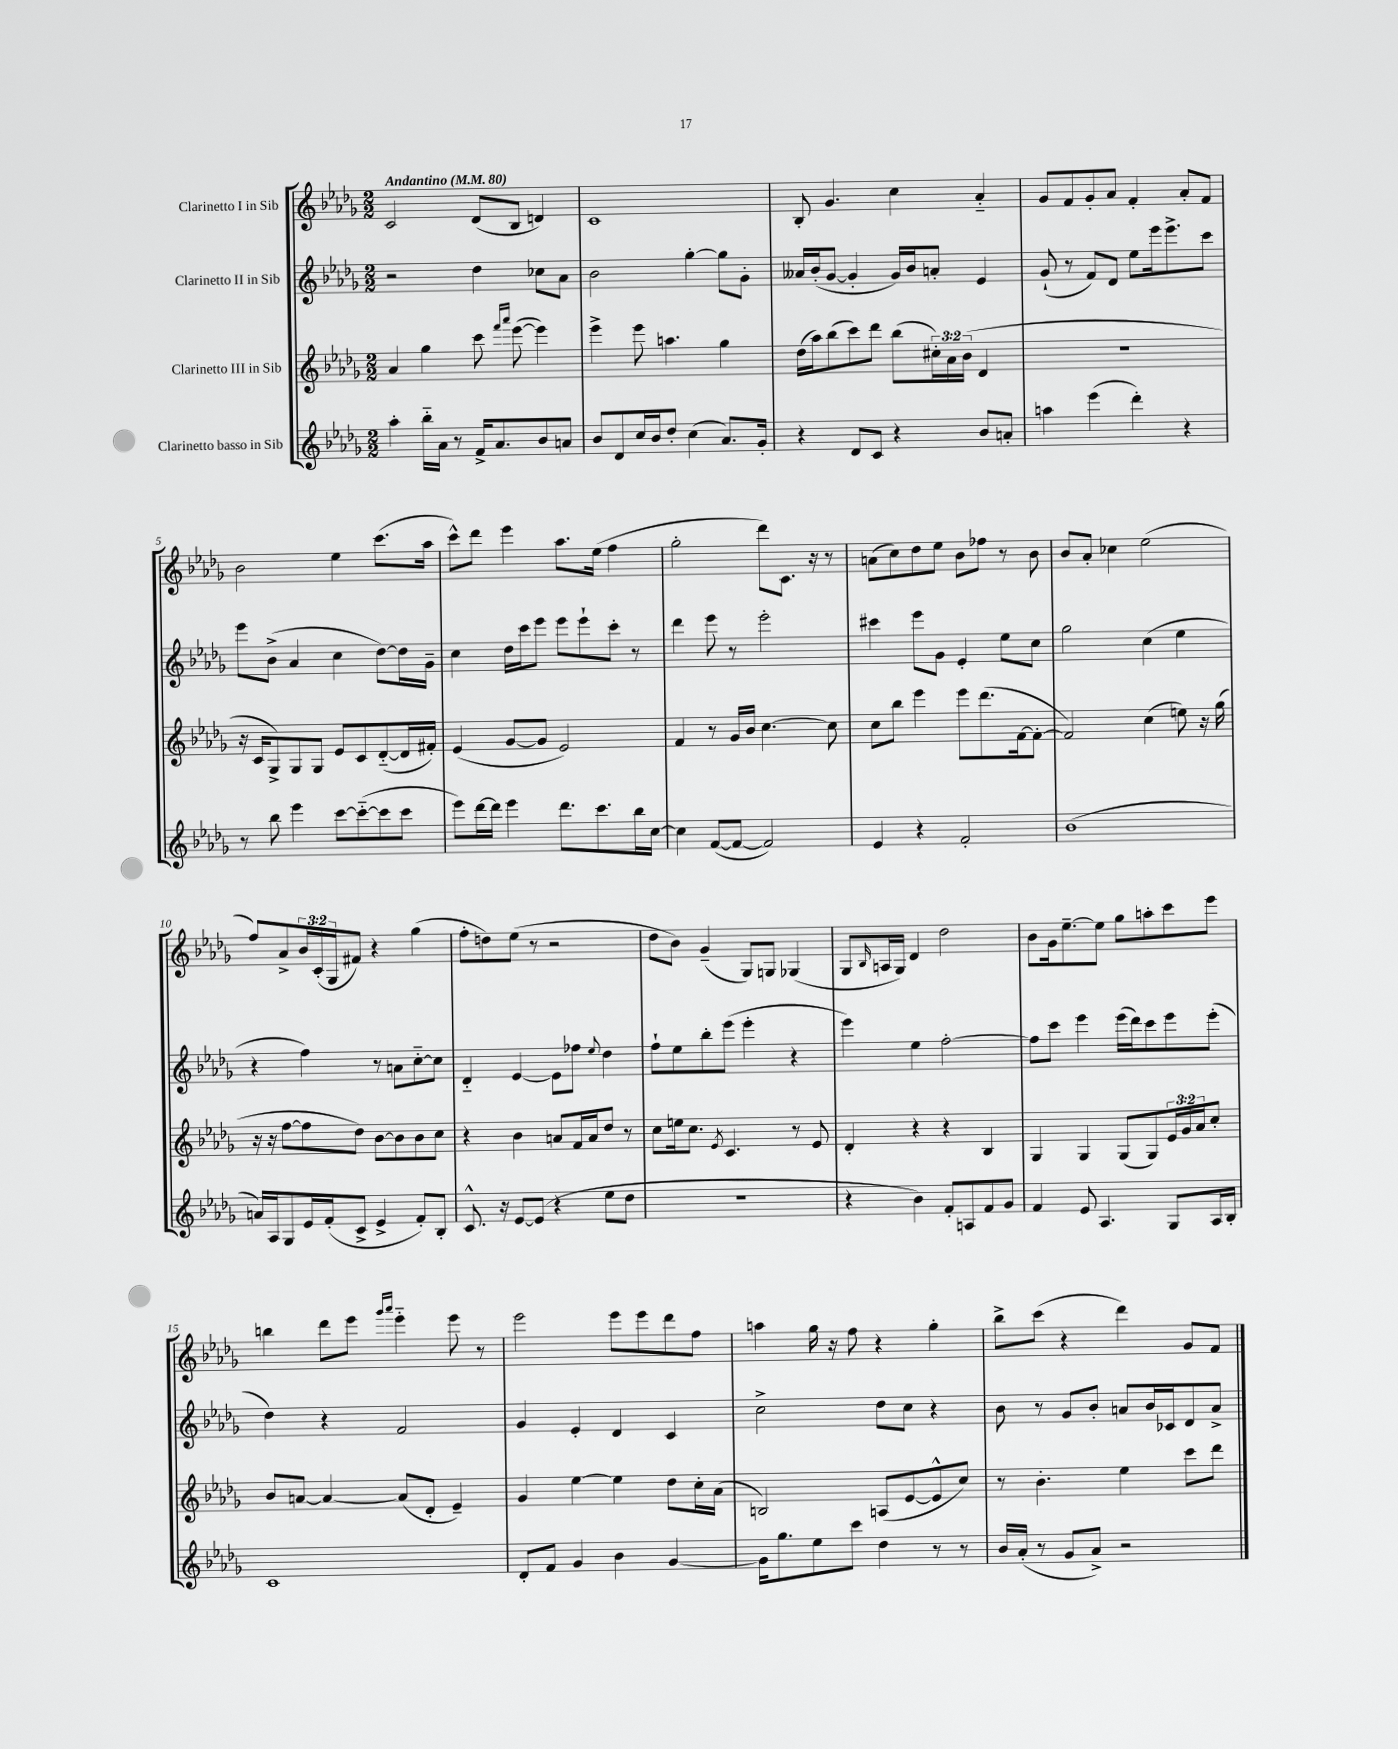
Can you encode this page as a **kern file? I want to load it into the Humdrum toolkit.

**kern	**kern	**kern	**kern
*staff4	*staff3	*staff2	*staff1
*clefG2	*clefG2	*clefG2	*clefG2
*k[b-e-a-d-g-]	*k[b-e-a-d-g-]	*k[b-e-a-d-g-]	*k[b-e-a-d-g-]
*M2/2	*M2/2	*M2/2	*M2/2
*MM80	*MM80	*MM80	*MM80
4aa-'\	4a-/	2r	2c/
16bb-'~\LL	4gg-\	.	.
16a-\JJ	.	.	.
8r	.	.	.
16f^/LK	8ccc\	4dd-\	(8d-/L
8.a-/	.	.	.
.	16qqfff/LL	.	.
.	16qqaaa-/JJ	.	.
.	([8eee-\	.	8B-/J
8b-/	4eee-\])	8cc-\L	4d/)
8a/J	.	8a-\J	.
=	=	=	=
8b-/L	4eee-^\	2b-\	1c
8d-/	.	.	.
16cc/L	8eee-\	.	.
16b-/J	.	.	.
8dd-'/J	4.aa\	.	.
(4cc\	.	[4gg-'\	.
8.a-/L)	4gg-\	8gg-\]L	.
.	.	8g-'\J	.
16g-'/Jk	.	.	.
=	=	=	=
4r	(16dd-\LL	16a--/LL	8B-'/
.	16aa-\J)	(16b-'/J	.
.	(8bb-\	[8g-/J	4.g-/
8d-/L	8ccc\)	4g-'/]	.
8c/J	8ddd-\J	.	.
4r	(8bb-\L	16g-/LL)	4cc\
.	.	16b-/J	.
.	24cc#'\L)	8a'/J	.
.	24a-\	.	.
.	(24b-\JJ	.	.
8b-/L	4d-/	4e-/	4a-'~/
8a'/J	.	.	.
=	=	=	=
4aa\	1r	(8g-`/	8g-/L
.	.	8r	8f/
(4eee-\	.	8f/L)	8g-'/
.	.	8d-/J	8a-/J
4ddd-'\)	.	8ee-\L	4f'/
.	.	16eee-\k	.
.	.	8.eee-^\	.
4r	.	.	8a-'/L
.	.	8ccc\J	8f/J
=	=	=	=
8r	16r	8eee-\L	2b-\
.	16c/LK	.	.
8bb-\	8G-^/)	(8b-^\J	.
4eee-\	8G-/	4a-/	.
.	8G-/J	.	.
[8ccc\L	8e-/L	4cc\	4ee-\
(8ccc'~\_	8c/	.	.
8ccc\]	([8d-'~/	[8dd-\L)	(8.ccc\L
8ccc\J	16d-/]L	16dd-\]L	.
.	16f#'/JJ)	16g-~\JJ	16aa-\Jk
=	=	=	=
8eee-\L)	(4e-/	4cc\	8ccc^^\L)
[16ddd-\L	.	.	8ddd-\J
16ddd-\]JJ	.	.	.
4eee-\	[8g-/L	16dd-\LL	4eee-\
.	.	16ccc\J	.
.	8g-/]J	8eee-\J	.
8.ddd-\L	2e-/)	8eee-\L	8.aa-\L
.	.	8eee-`\	.
8.ccc\	.	.	(16ee-\Jk
.	.	8ccc'\J	4ff\
16bb-\L	.	8r	.
[16cc\JJ	.	.	.
=	=	=	=
4cc\]	4f/	4ddd-\	2gg-'\
([8f/L	8r	8eee-\	.
8f/_J	16g-/LL	8r	.
.	16b-/JJ	.	.
2f/])	[4.cc\	2eee-'\	8ddd-\L)
.	.	.	8.c\J
.	.	.	16r
.	8cc\]	.	8r
=	=	=	=
4e-/	8cc\L	4ccc#\	(8a\L
.	8bb-\J	.	8cc\)
4r	4eee-\	8eee-\L	8dd-\
.	.	8g-\J	8ee-\J
2f'/	8eee-\L	4e-'/	8b-\L
.	(8.ddd-\	.	8ff-\J
.	.	8ee-\L	8r
.	[16f\k	.	.
.	8f'\_J	8cc\J	8b-\
=	=	=	=
(1b-	2f/])	2gg-\	8b-/L
.	.	.	8a-'/J
.	.	.	4cc-\
.	(4cc\	(4cc\	(2ee-\
.	8ee\)	4ee-\	.
.	16r	.	.
.	(16gg-\	.	.
=	=	=	=
16a/LL)	16r	4r	8ff/L)
16A-/J	16r	.	.
8G-/	[8ff\L	.	8a-^/
16e-/L	8ff\]	4ff\)	24b-/L
.	.	.	(24c'/
(16f'/J	.	.	.
.	.	.	24G-/J
8c^/J	8dd-\J)	.	8f#/J)
4e-^/	[8b-\L	8r	4r
.	8b-\]	8a\L	.
8f'/L)	8b-\	[8cc'~\	(4gg-\
8B-'/J	8cc\J	8cc\]J	.
=	=	=	=
8.c^^/	4r	4d-'~/	8ff'\L
.	.	.	8dd\)
16r	.	.	.
[8e-/L	4b-\	[4e-/	(8ee-\J
(8e-/]J	.	.	8r
4r	8a/L	8e-\]L	2r
.	16f/L	8ff-\J	.
.	16a/J	.	.
.	.	8qqee-/	.
8ee-\L	8dd-/J	4dd-\	.
8dd-\J	8r	.	.
=	=	=	=
1r	8cc\L	8ff`\L	8dd-\L
.	16ee\k	8ee-\	8b-\J)
.	8.cc\J	.	.
.	.	8bb-'\	(4g-~/
.	8qe-/	.	.
.	4.c/	(8eee-\J	.
.	.	4eee-'\	8G-/L)
.	.	.	8G/J
.	8r	4r	(4G-/
.	8e-/	.	.
=	=	=	=
4r	4d-'/	4eee-\)	8G-/L
.	.	.	16qqB-/
.	.	.	16A/L
.	.	.	16G-/JJ)
4b-\)	4r	4ee-\	4d-/
8f'/L	4r	[2ff'\	2dd-\
8A/	.	.	.
8f/	4B-/	.	.
8g-/J	.	.	.
=	=	=	=
4f/	4G-/	8ff\]L	8b-\L
.	.	8ccc\J	16g-\k
.	.	.	[8.ee-~\
8e-/	4G-/	4eee-\	.
4.A-/	.	.	8ee-\]J
.	(8G-/L	(16eee-\LL	8gg-\L
.	.	16ddd-\J)	.
.	8G-/)	8ccc\	8aa'\
8G-/L	24e-/L	8eee-\	8ccc\
.	24g-/	.	.
.	24a-/J	.	.
16A-/L	8cc'/J	(8eee-'\J	8eee-\J
16B-'/JJ	.	.	.
=	=	=	=
1c	8b-/L	4dd-\)	4bb\
.	[8a/J	.	.
.	4a/_	4r	8ddd-\L
.	.	.	8eee-\J
.	.	.	16qqggg-/LL
.	.	.	16qqaaa-/JJ
.	(8a/]L	2f/	4eee-'~\
.	8d-'/J	.	.
.	4e-~/)	.	8eee-\
.	.	.	8r
=	=	=	=
8d-'/L	4g-/	4g-/	2eee-\
8f/J	.	.	.
4g-/	[4ee-\	4e-'/	.
4b-\	4ee-\]	4d-/	8eee-\L
.	.	.	8eee-\
[4g-/	8dd-\L	4c/	8ddd-\
.	16cc'\L	.	8ff\J
.	(16a-\JJ	.	.
=	=	=	=
16g-\]LK	2B/)	2cc^\	4aa\
8.gg-\	.	.	.
8ee-\	.	.	16gg-\
.	.	.	16r
8ccc\J	.	.	8ff\
4dd-\	(8A/L	8dd-\L	4r
.	[8e-/	8cc\J	.
8r	8e-^^/]	4r	4gg-'\
8r	8cc/J)	.	.
=	=	=	=
16b-/LL	8r	8b-\	8bb-^\L
(16a-'/JJ	.	.	.
8r	4.b-'\	8r	(8ccc\J
8g-/L	.	8g-/L	4r
8a-^/J)	.	8b-'/J	.
2r	4ee-\	8a/L	4ddd-\)
.	.	16b-/L	.
.	.	16c-/J	.
.	8ccc\L	8d-/	8g-/L
.	8ddd-\J	8a^/J	8f/J
==	==	==	==
*-	*-	*-	*-
